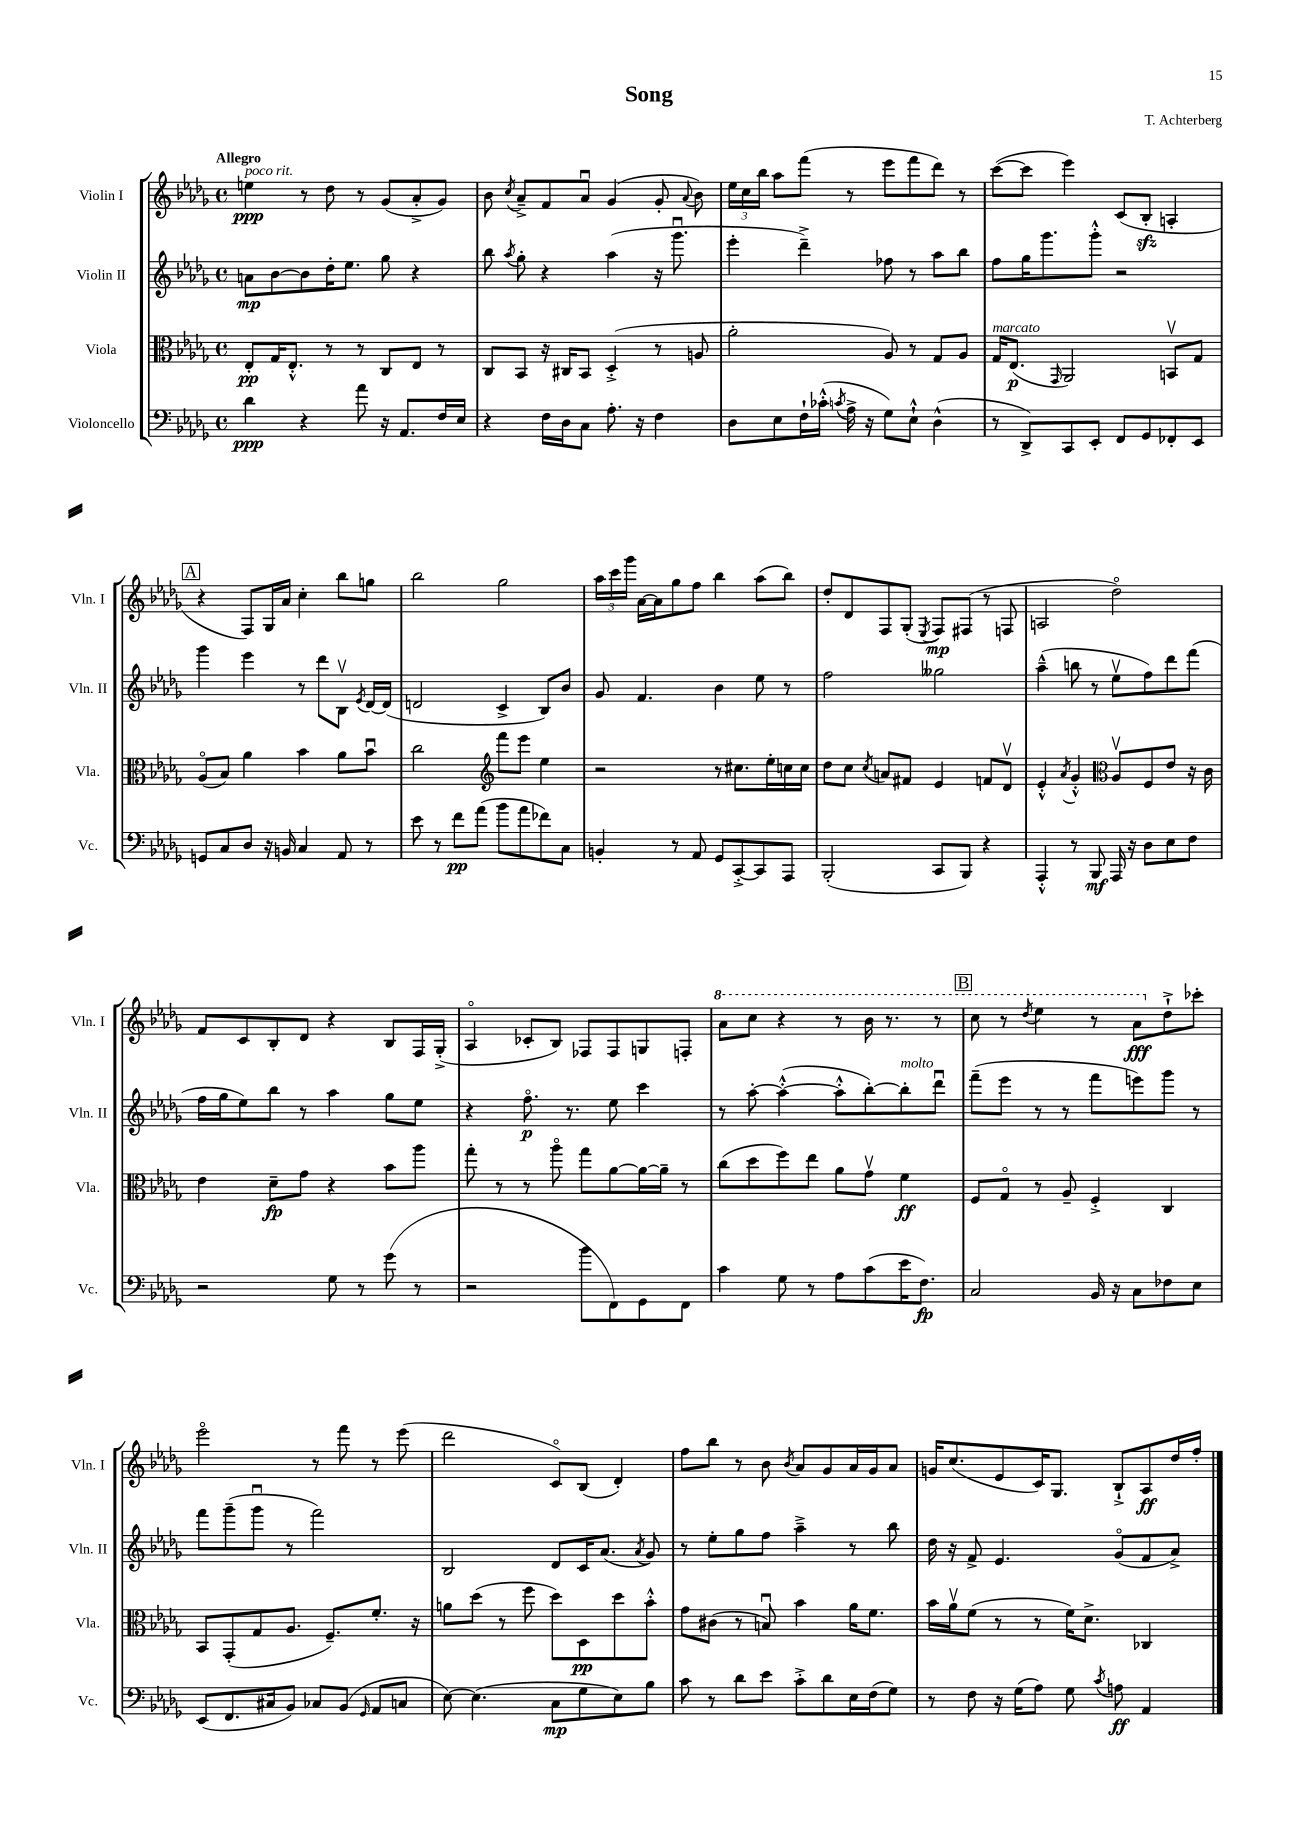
\header { title = "Song" composer = "T. Achterberg" }
<<
\new StaffGroup <<
\new Staff = "s0" \with { instrumentName = "Violin I" shortInstrumentName = "Vln. I" } {
    \clef treble \key des \major \defaultTimeSignature \time 4/4 \tempo "Allegro"
    \autoBeamOff e''4\ppp^\markup { \italic "poco rit." } r8 des''8 r8 ges'8[( aes'8-.-> ges'8]) |
    bes'8 \acciaccatura { c''8 } aes'8[---> f'8 aes'8]\downbow ges'4( ges'8-. \appoggiatura { aes'8 } bes'8) |
    \tuplet 3/2 { ees''16[ c''16 bes''16] } aes''8[ f'''8]( r8 ees'''8[ f'''8 des'''8]) r8 |
    c'''8[~( c'''8] ees'''4) c'8[( bes8]-.\sfz a4-. |
    \mark \markup { \box "A" } r4 f8[) ges16 aes'16] c''4-. bes''8[ g''8] |
    bes''2 ges''2 |
    \tuplet 3/2 { aes''16[ c'''16 ges'''16] } aes'16[~ aes'16 ges''8 f''8] bes''4 aes''8[( bes''8]) |
    des''8[-. des'8 f8 ges8]-.( \acciaccatura { ees8 } f8[\mp) fis8]( r8 f8 |
    a2 des''2\flageolet) |
    f'8[ c'8 bes8-. des'8] r4 bes8[ f16 ges16]-.->( |
    aes4\flageolet ces'8[-. bes8]) fes8[ fes8 g8 f8]-. |
    \ottava #1 aes''8[ c'''8] r4 r8 bes''16 r8. r8 |
    \mark \markup { \box "B" } c'''8 r8 \acciaccatura { des'''8 } ees'''4 r8 aes''8[\fff \ottava #0 des''8-!-> ces'''8]-. |
    ees'''2\flageolet r8 f'''8 r8 ees'''8( |
    des'''2 c'8[\flageolet) bes8]( des'4-.) |
    f''8[ bes''8] r8 bes'8 \acciaccatura { bes'8 } aes'8[ ges'8 aes'16 ges'16 aes'8] |
    g'16[ c''8.( ees'8 c'16) ges8.] bes8[-!-> aes8\ff des''16 f''16]-. \bar "|." |
}
\new Staff = "s1" \with { instrumentName = "Violin II" shortInstrumentName = "Vln. II" } {
    \clef treble \key des \major \defaultTimeSignature \time 4/4
    \autoBeamOff a'8[\mp bes'8~ bes'8 des''16-. ees''8.] ges''8 r4 |
    bes''8 \acciaccatura { aes''8 } ges''8-. r4 aes''4( r16 ges'''8.\downbow |
    ees'''4-. des'''4--->) fes''8 r8 aes''8[ bes''8] |
    f''8[ ges''16 ges'''8. ges'''8]-.-^ r2 |
    \mark \markup { \box "A" } ges'''4 ees'''4 r8 des'''8[ bes8]\upbow \acciaccatura { ees'8 } des'16[~ des'16]( |
    d'2 c'4-> bes8[) bes'8] |
    ges'8 f'4. bes'4 ees''8 r8 |
    f''2 geses''2 |
    aes''4---^( b''8 r8 ees''8[\upbow f''8) des'''8 f'''8]( |
    f''16[ ges''16 ees''8) bes''8] r8 aes''4 ges''8[ ees''8] |
    r4 f''8.\flageolet\p r8. ees''8 c'''4 |
    r8 aes''8~-. aes''4~-.-^( aes''8[-.-^ bes''8~-.) bes''8-.^\markup { \italic "molto" } des'''8]\downbow |
    \mark \markup { \box "B" } f'''8[--( ees'''8] r8 r8 f'''8[ e'''8) ges'''8] r8 |
    f'''8[ ges'''8--( ges'''8]\downbow r8 f'''2) |
    bes2 des'8[ c'16 aes'8.]( \acciaccatura { aes'8 } ges'8) |
    r8 ees''8[-. ges''8 f''8] aes''4---> r8 bes''8 |
    des''16 r16 f'8-> ees'4. ges'8[\flageolet( f'8 aes'8]->) \bar "|." |
}
\new Staff = "s2" \with { instrumentName = "Viola" shortInstrumentName = "Vla." } {
    \clef alto \key des \major \defaultTimeSignature \time 4/4
    \autoBeamOff ees8[-.\pp ges16 ees8.]-.-^ r8 r8 c8[ ees8] r8 |
    c8[ bes,8] r16 cis16[ bes,8] des4-.->( r8 a8 |
    aes'2-. aes8) r8 ges8[ aes8] |
    ges16[^\markup { \italic "marcato" } ees8.]\p( \grace { ges,16 } aes,2) b,8[\upbow ges8] |
    \mark \markup { \box "A" } aes8[\flageolet( bes8]) aes'4 bes'4 aes'8[ bes'8]\downbow |
    c''2 \clef treble f'''8[ ees'''8] ees''4 |
    r2 r8 cis''8.[ ees''16-. c''16 c''16] |
    des''8[ c''8] \acciaccatura { c''8 } a'8[ fis'8] ees'4 f'8[ des'8]\upbow |
    ees'4-.-^ \acciaccatura { aes'8 } ges'4-.-^ \clef alto aes8[\upbow f8 ees'8] r16 c'16 |
    ees'4 des'8[--\fp ges'8] r4 bes'8[ aes''8] |
    ges''8-. r8 r8 aes''8\flageolet ges''8[ aes'8~ aes'16~ aes'16]-- r8 |
    c''8[( des''8 f''8) ees''8] aes'8[ ges'8]\upbow f'4\ff |
    \mark \markup { \box "B" } f8[ ges8]\flageolet r8 aes8-- f4-.-> c4 |
    bes,8[ ges,8-.( ges8 aes8.] f8.[--) f'8.]-. r16 |
    a'8[ des''8]( r8 f''8 des''8[) des8\pp des''8 bes'8]-.-^ |
    ges'8[ cis'8]( r8 b8\downbow) bes'4 aes'16[ f'8.] |
    bes'16[ aes'16\upbow f'8]( r8 r8 f'16[) des'8.]-> ces4 \bar "|." |
}
\new Staff = "s3" \with { instrumentName = "Violoncello" shortInstrumentName = "Vc." } {
    \clef bass \key des \major \defaultTimeSignature \time 4/4
    \autoBeamOff des'4\ppp r4 aes'8 r16 aes,8.[ f16 ees16] |
    r4 f16[ des16 c8] aes8.-. r16 f4 |
    des8[ ees8 f16-! ces'16]-.-^( \acciaccatura { c'8 } aes16-> r16 ges8[) ees8]-!-^ des4-^( |
    r8 des,8[->) c,8 ees,8]-. f,8[ ges,8 fes,8-. ees,8] |
    \mark \markup { \box "A" } g,8[ c8 des8] r16 b,16 c4 aes,8 r8 |
    ees'8 r8 f'8[\pp aes'8]( bes'8[ aes'8 fes'8) c8] |
    b,4-. r8 aes,8 ges,8[ c,8~-.-> c,8 aes,,8] |
    bes,,2-.( c,8[ bes,,8]) r4 |
    aes,,4-.-^ r8 bes,,8\mf aes,,16 r16 des8[ ees8 f8] |
    r2 ges8 r8 ges'8( r8 |
    r2 bes'8[ f,8) ges,8 f,8] |
    c'4 ges8 r8 aes8[ c'8( ees'16 f8.]\fp) |
    \mark \markup { \box "B" } c2 bes,16 r16 c8[ fes8 ees8] |
    ees,8[( f,8. cis16 bes,8]) ces8[ bes,8]( \grace { ges,16 } aes,8[ c8] |
    ees8~) ees4.( c8[\mp ges8 ees8) bes8] |
    c'8 r8 des'8[ ees'8] c'8[-.-> des'8 ees16 f16( ges8]) |
    r8 f8 r16 ges16[( aes8]) ges8 \acciaccatura { c'8 } a8\ff aes,4 \bar "|." |
}
>>
>>
\layout { \context { \Score \remove "Bar_number_engraver" } }
